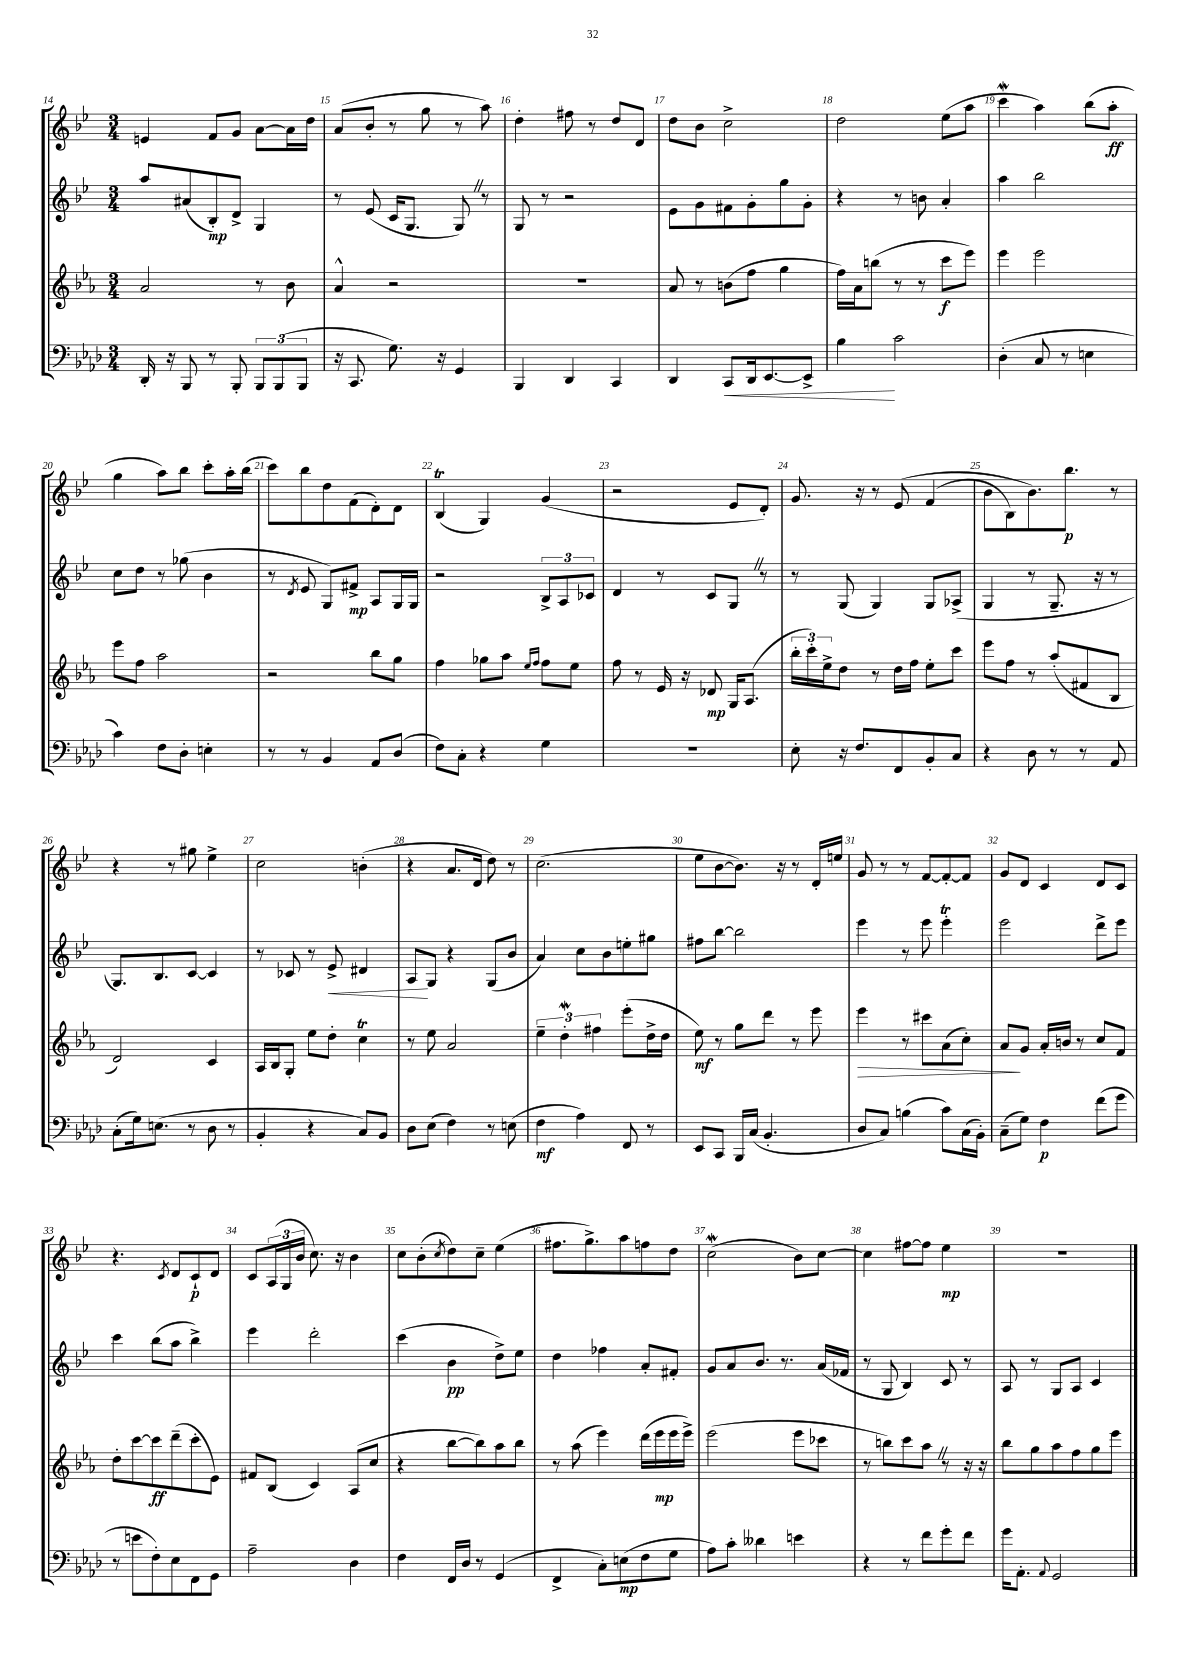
<<
\new StaffGroup <<
\new Staff = "s0" {
    \clef treble \key bes \major \numericTimeSignature \time 3/4
    e'4 f'8 g'8 a'8~ a'16 d''16 |
    a'8( bes'8-. r8 g''8 r8 a''8) |
    d''4-. fis''8 r8 d''8 d'8 |
    d''8 bes'8 c''2-> |
    d''2 ees''8( a''8 |
    c'''4\mordent a''4) bes''8( a''8-.\ff |
    g''4 a''8) bes''8 c'''8-. a''16-. bes''16( |
    c'''8) bes''8 d''8 f'8( d'8-.) d'8 |
    bes4\trill( g4) g'4( |
    r2 ees'8 d'8-.) |
    g'8. r16 r8 ees'8\( f'4( |
    bes'8 bes8) bes'8.\) bes''8.\p r8 |
    r4 r8 gis''8 ees''4-> |
    c''2 b'4-.( |
    r4 a'8. d'16 d''8) r8 |
    c''2.( |
    ees''8 bes'8~ bes'8.) r16 r8 d'16-. e''16 |
    g'8 r8 r8 f'8~ f'8~-. f'8 |
    g'8 d'8 c'4 d'8 c'8 |
    r4. \acciaccatura { c'8 } d'8 c'8-!\p d'8 |
    c'8 \tuplet 3/2 { a16( g16 bes'16 } c''8.) r16 bes'4 |
    c''8 bes'8-.( \acciaccatura { c''8 } d''8) c''8-- ees''4( |
    fis''8. g''8.->) a''8 f''8 d''8 |
    c''2\mordent( bes'8) c''8~ |
    c''4 fis''8~ fis''8 ees''4\mp |
    R2. \bar "|." |
}
\new Staff = "s1" {
    \clef treble \key bes \major \numericTimeSignature \time 3/4
    a''8 ais'8( bes8-.\mp) d'8-> g4 |
    r8 ees'8( c'16 g8. g8) \once \override BreathingSign.text = \markup { \musicglyph "scripts.caesura.straight" } \breathe r8 |
    g8 r8 r2 |
    ees'8 g'8 fis'8 g'8-. g''8 g'8-. |
    r4 r8 b'8 a'4-. |
    a''4 bes''2 |
    c''8 d''8 r8 ges''8( bes'4 |
    r8 \acciaccatura { d'8 } ees'8 g8) fis'8->\mp a8 g16 g16 |
    r2 \tuplet 3/2 { bes8-> a8 ces'8 } |
    d'4 r8 c'8 g8 \once \override BreathingSign.text = \markup { \musicglyph "scripts.caesura.straight" } \breathe r8 |
    r8 g8( g4) g8 aes8->( |
    g4 r8 g8.-- r16 r8 |
    g8.) bes8. c'8~ c'4 |
    r8 ces'8 r8 ees'8->\< dis'4 |
    a8\! g8 r4 g8( bes'8 |
    a'4) c''8 bes'8 e''8-. gis''8 |
    fis''8 bes''8~ bes''2 |
    ees'''4 r8 ees'''8 ees'''4-.\trill |
    ees'''2 d'''8-> ees'''8 |
    c'''4 bes''8( a''8 bes''4->) |
    ees'''4 d'''2-. |
    c'''4( bes'4\pp d''8->) ees''8 |
    d''4 fes''4 a'8-. fis'8-. |
    g'8 a'8 bes'8. r8. a'16( fes'16 |
    r8 g8 bes4) c'8 r8 |
    a8 r8 g8 a8 c'4 \bar "|." |
}
\new Staff = "s2" {
    \clef treble \key ees \major \numericTimeSignature \time 3/4
    aes'2 r8 bes'8 |
    aes'4-^ r2 |
    R2. |
    aes'8 r8 b'8( f''8 g''4 |
    f''16) aes'16 b''8( r8 r8 c'''8\f ees'''8) |
    ees'''4 ees'''2 |
    ees'''8 f''8 aes''2 |
    r2 bes''8 g''8 |
    f''4 ges''8 aes''8 \grace { ees''16 f''16 } f''8 ees''8 |
    f''8 r8 ees'16 r16 des'8\mp g16 aes8.( |
    \tuplet 3/2 { bes''16-. c'''16-.) ees''16-> } d''8 r8 d''16 f''16 ees''8-. c'''8 |
    ees'''8 f''8 r8 aes''8-.( fis'8 bes8 |
    d'2) c'4 |
    aes16 bes16 g8-. ees''8 d''8-. c''4\trill |
    r8 ees''8 aes'2 |
    \tuplet 3/2 { ees''4-- d''4-.\mordent fis''4 } ees'''8-.( d''16-> d''16 |
    ees''8\mf) r8 g''8 d'''8 r8 ees'''8 |
    ees'''4\> r8 cis'''8 aes'8( c''8-.) |
    aes'8\! g'8 aes'16-. b'16 r8 c''8 f'8 |
    d''8-. c'''8~ c'''8\ff d'''8--( c'''8-. ees'8) |
    fis'8 bes8( c'4) aes8( c''8 |
    r4 bes''8~ bes''8) aes''8 bes''8 |
    r8 aes''8( ees'''4) d'''16( ees'''16\mp ees'''16 ees'''16->) |
    ees'''2( ees'''8 ces'''8 |
    r8 b''8) c'''8 aes''8 \once \override BreathingSign.text = \markup { \musicglyph "scripts.caesura.straight" } \breathe r8 r16 r16 |
    bes''8 g''8 aes''8 f''8 g''8 ees'''8 \bar "|." |
}
\new Staff = "s3" {
    \clef bass \key aes \major \numericTimeSignature \time 3/4
    des,16-. r16 bes,,8 r8 bes,,8-. \tuplet 3/2 { bes,,8 bes,,8( bes,,8 } |
    r16 c,8. g8.) r16 g,4 |
    bes,,4 des,4 c,4 |
    des,4 c,8\< des,16 ees,8.~ ees,8-> |
    bes4\! c'2 |
    des4-.( c8 r8 e4 |
    c'4) f8 des8-. e4-. |
    r8 r8 bes,4 aes,8 des8( |
    f8) c8-. r4 g4 |
    R2. |
    ees8-. r16 f8. f,8 bes,8-. c8 |
    r4 des8 r8 r8 aes,8 |
    c8-.( g16) e8.( r8 des8 r8 |
    bes,4-. r4 c8) bes,8 |
    des8 ees8( f4) r8 e8( |
    f4\mf aes4) f,8 r8 |
    ees,8 c,8 bes,,16 c16( bes,4.-. |
    des8 c8) b4( c'8) c16( bes,16-.) |
    c8--( g8) f4\p f'8( g'8 |
    r8 e'8 f8-.) ees8 f,8 g,8 |
    aes2-- des4 |
    f4 f,16 des16 r8 g,4( |
    f,4-> c8-.) e8\mp( f8 g8 |
    aes8) c'8-. deses'4 e'4 |
    r4 r8 f'8 g'8-. f'8 |
    g'16 aes,8.-. \appoggiatura { aes,8 } g,2 \bar "|." |
}
>>
>>
\layout { \context { \Score currentBarNumber = #14 \override BarNumber.break-visibility = ##(#f #t #t) barNumberVisibility = #all-bar-numbers-visible } }
